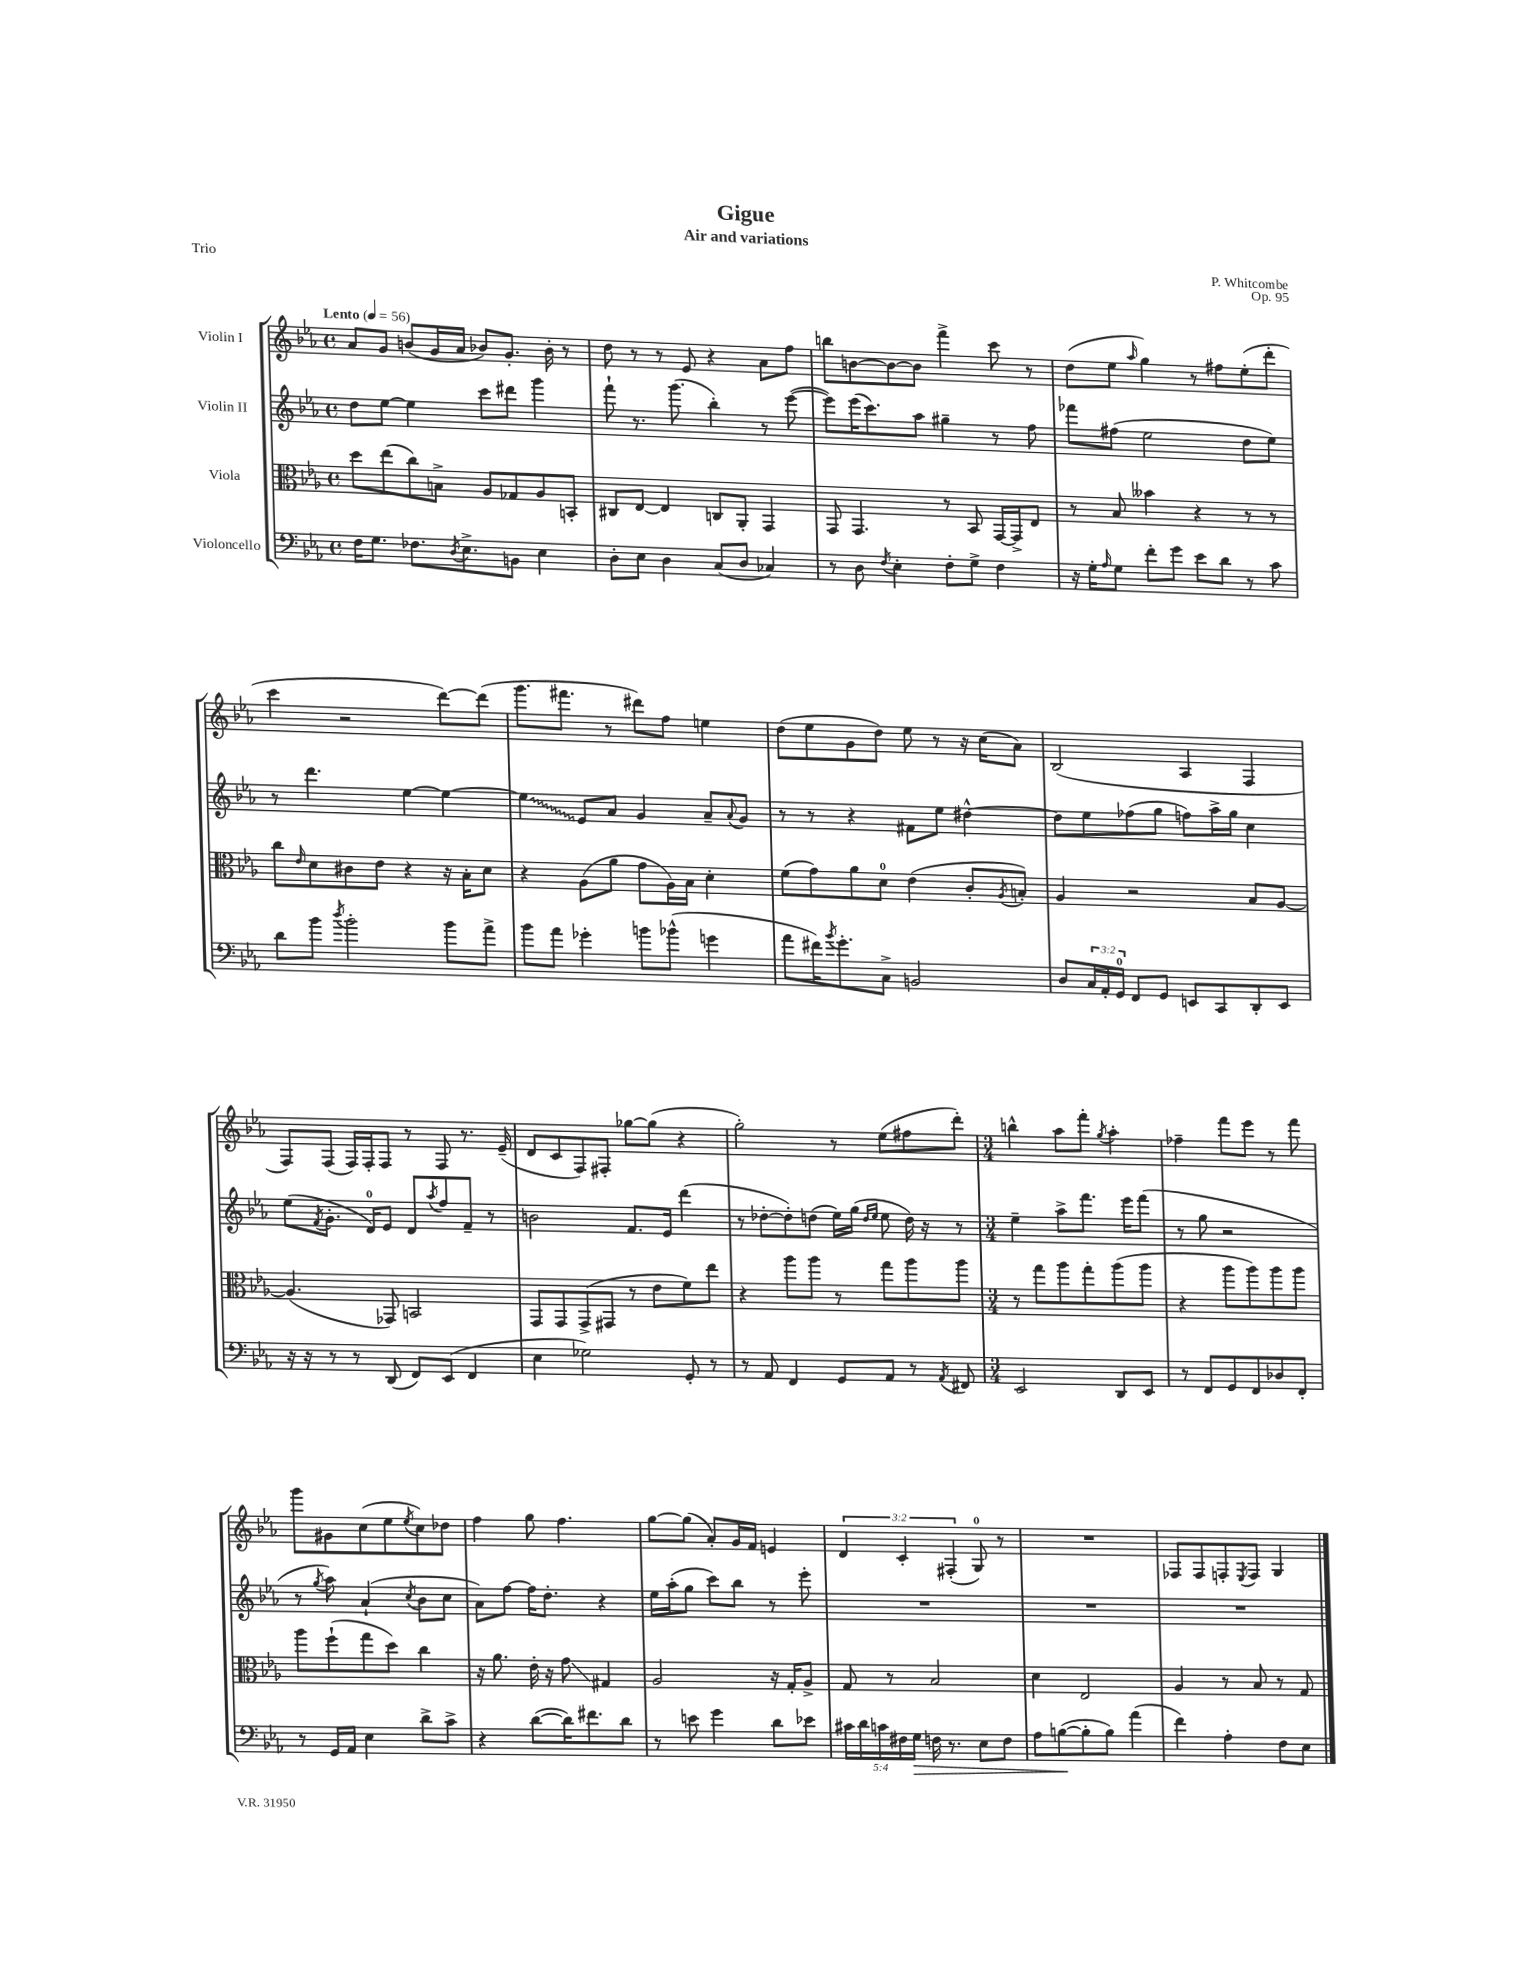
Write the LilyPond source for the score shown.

\header { title = "Gigue" composer = "P. Whitcombe" subtitle = "Air and variations" opus = "Op. 95" piece = "Trio" }
<<
\new StaffGroup <<
\new Staff = "s0" \with { instrumentName = "Violin I" } {
    \clef treble \key ees \major \defaultTimeSignature \time 4/4 \override Staff.TupletNumber.text = #tuplet-number::calc-fraction-text \tempo "Lento" 4 = 56
    aes'8 g'8 b'8( g'16 aes'16 bes'8) g'8.-. bes'16-. r8 |
    d''8 r8 r8 ees'8 r4 aes'8 f''8 |
    b''8 b'8~ b'8~ b'8 f'''4-> c'''8 r8 |
    d''8( ees''8 \grace { aes''16 } g''4) r8 fis''8 ees''8-.( d'''8-. |
    c'''4 r2 d'''8~) d'''8( |
    g'''8. fis'''8. r8 dis'''8) f''8 e''4 |
    d''8( ees''8 g'8 d''8) ees''8 r8 r16 c''16( aes'8) |
    bes2( aes4 f4 |
    f8) f8( f16) f16-. f8 r8 f8 r8. ees'16--( |
    d'8 c'8 f8) fis8-. ges''8~ ges''8( r4 |
    g''2-.) r8 ees''8( fis''8 d'''8-.) |
    \numericTimeSignature \time 3/4 b''4-^ aes''8 f'''8-. \acciaccatura { g''8 } aes''4-. |
    fes''4-- f'''8 ees'''8 r8 f'''8 |
    g'''8 gis'8 c''8( ees''8 \acciaccatura { ees''8 } c''8) des''8 |
    f''4 g''8 f''4. |
    g''8~ g''8( aes'8-.) g'16 f'16 e'4 |
    \tuplet 3/2 { d'4 c'4-. fis4-.( } g8-0) r8 |
    R2. |
    fes8 fes8 f8-. \acciaccatura { ees8 } f8 g4 \bar "|." |
}
\new Staff = "s1" \with { instrumentName = "Violin II" } {
    \clef treble \key ees \major \defaultTimeSignature \time 4/4
    d''8 ees''8~ ees''4 c'''8 dis'''8 g'''4 |
    f'''8-! r8. g'''8.( bes''4-.) r8 ees'''8~( |
    ees'''8) ees'''16( c'''8.) aes''8 gis''4-- r8 f''8 |
    fes'''8 fis''8( ees''2 d''8 ees''8) |
    r8 d'''4. ees''4~ ees''4~ |
    \once \override Glissando.style = #'zigzag ees''4\glissando ees'8 aes'8 g'4 aes'8-- \appoggiatura { aes'8 } g'8 |
    r8 r8 r4 fis'8 ees''8 dis''4~-^ |
    dis''8 ees''8 fes''8( g''8 f''8) aes''16-> g''16 c''4 |
    ees''8( \acciaccatura { f'8 } g'8.-. d'16-0) ees'8 d'8 \acciaccatura { aes''8 } f''8 f'8-- r8 |
    b'2 f'8. ees'16 d'''4( |
    r8 des''8~-. des''8-.) d''8( ees''16) g''16( \grace { d''16 ees''16 } ees''8 d''16) r16 r8 |
    \numericTimeSignature \time 3/4 ees''4-- aes''8-> f'''8. ees'''16 f'''8( |
    r8 g''8 r2 |
    r8 \acciaccatura { g''8 } aes''8) aes'4-!( \acciaccatura { c''8 } bes'8 c''8 |
    aes'8) f''8~ f''16 d''8.-. r4 |
    ees''16 aes''16-.( g''8 c'''8) bes''8 r8 ees'''8-. |
    R2. |
    R2. |
    R2. \bar "|." |
}
\new Staff = "s2" \with { instrumentName = "Viola" } {
    \clef alto \key ees \major \defaultTimeSignature \time 4/4
    d''8 ees''8( c''8) b8-> aes8 ges8 aes8 b,8-. |
    cis8 ees8~ ees4 c8 aes,8-. g,4 |
    g,8 g,4. r8 bes,8 g,16~ g,16-> ees8 |
    r8 bes8 beses'4 r4 r8 r8 |
    c''8 \grace { ees'16 } d'8 cis'8 ees'8 r4 r16 bes16-. d'8 |
    r4 aes8( aes'8 g'8 aes16) bes16 d'4-. |
    f'8( g'8) aes'8 d'8-0 ees'4( c'8-. \acciaccatura { aes8 } b8-.) |
    aes4 r2 bes8 aes8~ |
    aes4.( ges,8) b,2 |
    g,8 g,8 g,8->( gis,8 r8 ees'8 f'8) ees''8 |
    r4 aes''8 aes''8 r8 g''8 aes''8 aes''8 |
    \numericTimeSignature \time 3/4 r8 g''8 aes''8 g''8-. aes''8( aes''8 |
    r4 aes''8 aes''8) aes''8 aes''8 |
    aes''8 f''8-!( g''8 d''8) c''4 |
    r16 aes'8. ees'16-. r16 g'8\glissando gis4 |
    aes2 r16 g16-. aes8-> |
    g8 r8 bes2 |
    d'4 ees2 |
    aes4 r8 bes8 r8 g8 \bar "|." |
}
\new Staff = "s3" \with { instrumentName = "Violoncello" } {
    \clef bass \key ees \major \defaultTimeSignature \time 4/4 \override Staff.TupletNumber.text = #tuplet-number::calc-fraction-text
    f16 g8. fes8. \acciaccatura { d8 } ees8.-> b,8 ees4 |
    d8-. ees8 d4 c8( d8 ces4) |
    r8 d8 \acciaccatura { f8 } ees4-. f8-. g8-> f4 |
    r16 g16-. \grace { aes16 } g8 f'8-. g'8 ees'8 d'8 r8 c'8 |
    d'8 bes'8 \acciaccatura { d''8 } bes'2-. bes'8 aes'8-> |
    bes'8 aes'8 ges'4-. b'8 bes'8-^( g'4 |
    aes'8 fis'16) \acciaccatura { bes'8 } g'8.-. c8-> b,2 |
    d8 \tuplet 3/2 { c16 aes,16-. g,16-0 } f,8 g,8 e,8 c,8 d,8-. e,8 |
    r16 r16 r8 r8 d,8( f,8) ees,8( f,4 |
    ees4 ges2) g,8-. r8 |
    r8 aes,8 f,4 g,8 aes,8 r8 \acciaccatura { aes,8 } fis,8 |
    \numericTimeSignature \time 3/4 ees,2 d,8 ees,8 |
    r8 f,8 g,8 f,8 des8 f,8-. |
    r8 g,16 aes,16 ees4 d'8-> c'8-> |
    r4 d'8~( d'16) fis'8. d'8 |
    r8 e'8 g'4 d'8 ees'8 |
    \tuplet 5/4 { cis'16 d'16 c'16 fis16 g16\> } f16 r8. ees8 f8 |
    aes8 b8~\!( b8-. b8) aes'4( |
    f'4) aes4-. f8 ees8 \bar "|." |
}
>>
>>
\layout { \context { \Score \remove "Bar_number_engraver" } }
